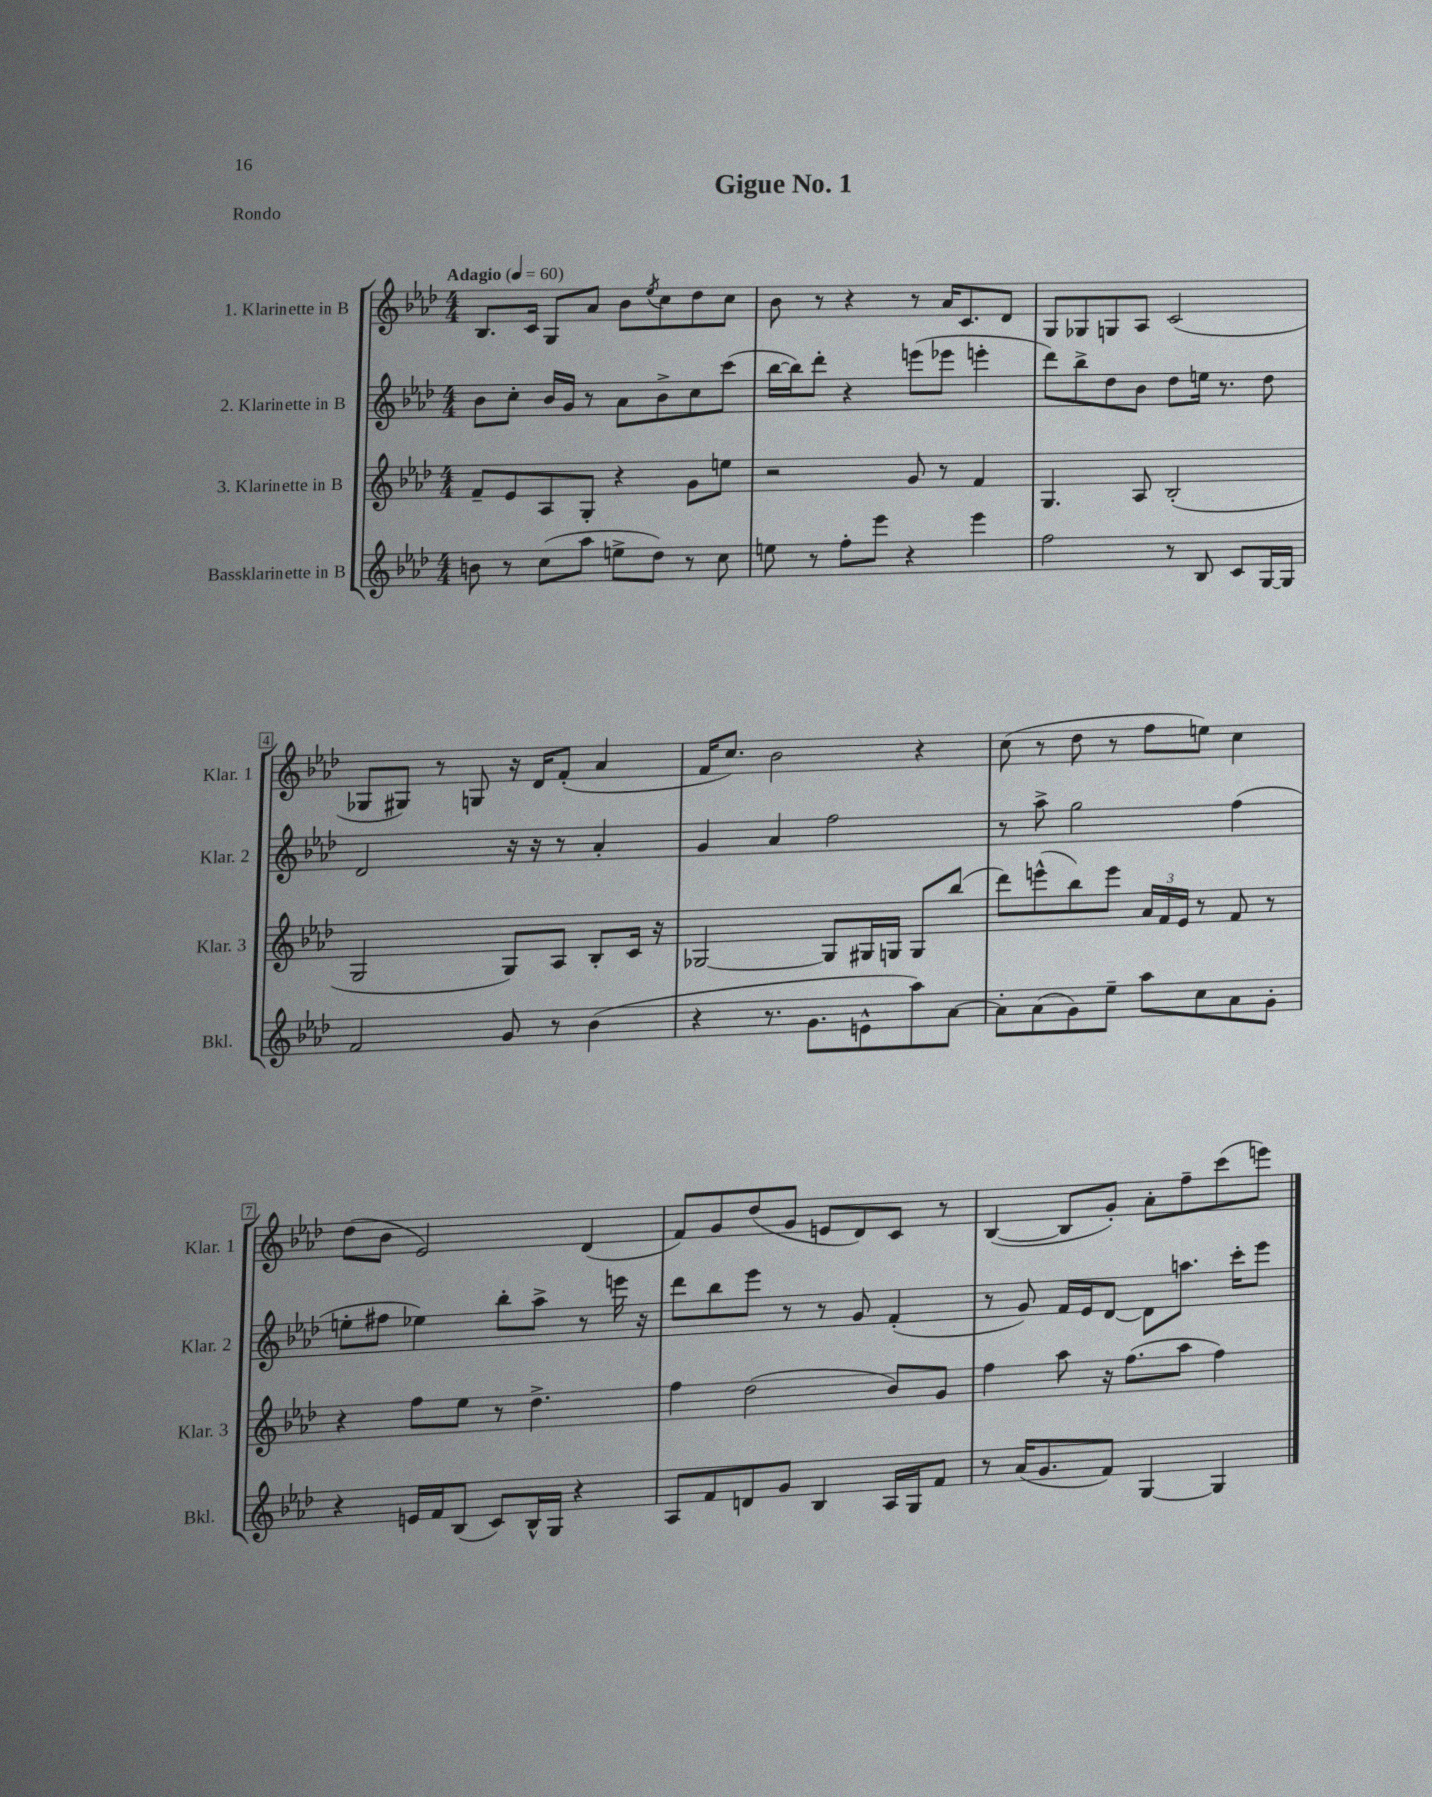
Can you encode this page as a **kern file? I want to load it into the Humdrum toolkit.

**kern	**kern	**kern	**kern
*part4	*part3	*part2	*part1
*staff4	*staff3	*staff2	*staff1
*I"Bassklarinette in B	*I"3. Klarinette in B	*I"2. Klarinette in B	*I"1. Klarinette in B
*I'Bkl.	*I'Klar. 3	*I'Klar. 2	*I'Klar. 1
*clefG2	*clefG2	*clefG2	*clefG2
*k[b-e-a-d-]	*k[b-e-a-d-]	*k[b-e-a-d-]	*k[b-e-a-d-]
*M4/4	*M4/4	*M4/4	*M4/4
*MM60	*MM60	*MM60	*MM60
=1	=1	=1	=1
!	!	!	!LO:TX:a:B:t=Adagio
8bn\	8f~/L	8b-\L	8.B-/L
8r	8e-/	8cc'\J	.
.	.	.	16c/Jk
(8cc\L	8A-/	16b-/LL	8G/L
.	.	16g/JJ	.
8aa-\J	8G'/J	8r	8a-/J
8een^\L	4r	8a-\L	8b-\L
.	.	.	8qee-/
8dd-\J)	.	8b-^\	8cc\
8r	8g\L	8cc\	8dd-\
8cc\	8een\J	(8ccc\J	8cc\J
=2	=2	=2	=2
8een\	2r	[16bb-\LL	8b-\
.	.	16bb-\J])	.
8r	.	8ddd-'\J	8r
8ff'\L	.	4r	4r
8eee-\J	.	.	.
4r	8g/	(8eeen\L	8r
.	8r	8eee-X\J	16a-/KL
.	.	.	8.c/
4eee-\	4f/	4eeen'\	.
.	.	.	8d-/J
=3	=3	=3	=3
2ff\	4.G/	8ddd-\L)	8G/L
.	.	8bb-^\	8G-X/
.	.	8dd-\	8Gn/
.	8A-/	8b-\J	8A-/J
8r	(2B-'/	8dd-\L	(2c/
8B-/	.	16een\Jk	.
.	.	8.r	.
8c/L	.	.	.
[16G/L	.	8dd-\	.
16G/JJ]	.	.	.
!!LO:LB:g=z
=4	=4	=4	=4
2f/	2G/	2d-/	8G-X/L
.	.	.	8G#X/J)
.	.	.	8r
.	.	.	8Gn/
8g/	8G/L)	16r	16r
.	.	16r	16d-/KL
8r	8A-/J	8r	(8f'/J
(4b-\	8B-'/L	4a-'/	4a-/
.	16c/Jk	.	.
.	16r	.	.
=5	=5	=5	=5
4r	[2G-X/	4g/	16f/KL
.	.	.	8.cc/J)
8.r	.	4a-/	2b-\
8.g\L	.	.	.
.	8G-/L]	2ff\	.
8en^^\	16G#X/L	.	.
.	16Gn/JJ	.	.
8aa-\)	8G/L	.	4r
[8a-\J	(8bb-/J	.	.
=6	=6	=6	=6
8a-'\L]	8ddd-\L)	8r	(8cc\
(8a-\	(8eeen^^\	8aa-^\	8r
8g\)	8bb-\)	2gg\	8dd-\
8ee-~\J	8eee\J	.	8r
8aa-\L	24a-/LL	.	8ff\L
.	24f/	.	.
.	24e-/JJ	.	.
8cc\	8r	.	8een\J)
8a-\	8f/	(4ff\	4cc\
8g'\J	8r	.	.
!!LO:LB:g=z
=7	=7	=7	=7
4r	4r	8een'\L	(8dd-\L
.	.	8ff#X\J	8b-\J
16en/LL	8ff\L	4ee-X\)	2e-/)
16f/J	.	.	.
(8B-/J	8ee-\J	.	.
8c/L)	8r	8bb-'\L	.
16B-^^/L	4.dd-^\	8aa-^\J	.
16G/JJ	.	.	.
4r	.	8r	(4d-/
.	.	16eeen\	.
.	.	16r	.
=8	=8	=8	=8
8A-/L	4ff\	8ddd-\L	8f/L)
8f/	.	8bb-\	8g/
8dn/	(2dd-\	8eee-\J	(8dd-/
8g/J	.	8r	8g/J
4B-/	.	8r	8en/L
.	.	8g/	8d-/)
16A-/LL	8b-/L)	(4f'/	8c/J
16G/J	.	.	.
8f/J	8g/J	.	8r
=9	=9	=9	=9
8r	4ff\	8r	([4B-/
(16a-/KL	.	8g/)	.
8.g/	.	.	.
.	8aa-\	16f/LL	8B-/L]
.	.	16e-/J	.
8f/J)	16r	[8d-/J	8g'/J)
.	(8.ff\L	.	.
[4G/	.	8d-\L]	8a-'\L
.	8aa-\J	8.aan\J	8ff~\
4G/]	4ff\)	.	(8ccc\
.	.	16ccc'\KL	.
.	.	8eee-\J	8eeen\J)
==	==	==	==
*-	*-	*-	*-
